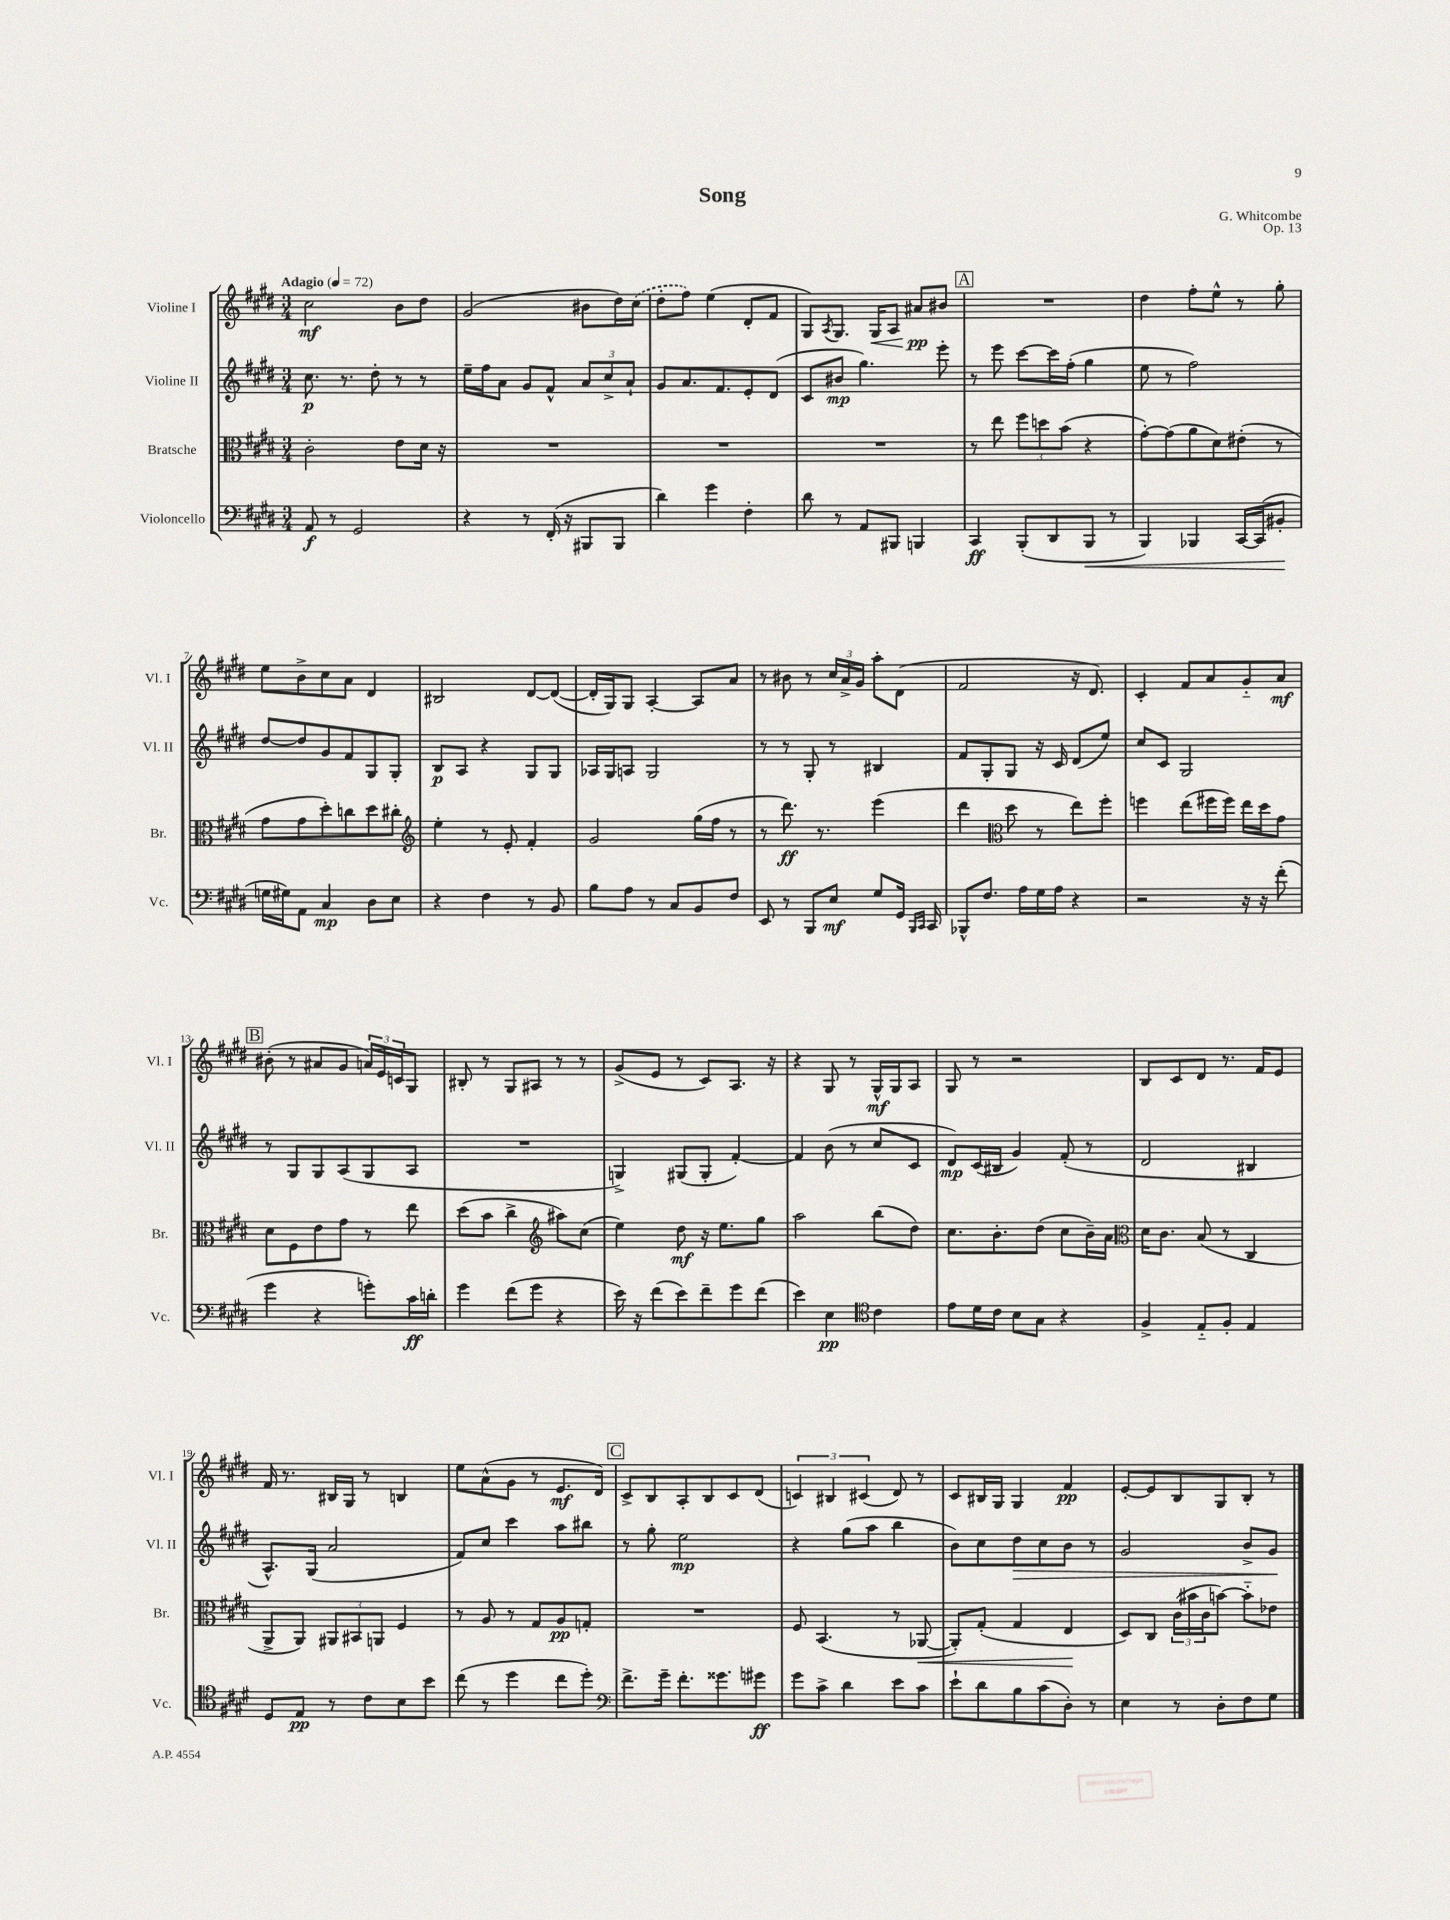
\header { title = "Song" composer = "G. Whitcombe" opus = "Op. 13" }
<<
\new StaffGroup <<
\new Staff = "s0" \with { instrumentName = "Violine I" shortInstrumentName = "Vl. I" } {
    \clef treble \key e \major \numericTimeSignature \time 3/4 \tempo "Adagio" 4 = 72
    cis''2\mf b'8 dis''8 |
    gis'2( bis'8 dis''16) \once \slurDashed cis''16( |
    dis''8-. fis''8) e''4( dis'8-. fis'8 |
    gis8) \acciaccatura { a8 } gis8. gis16\< a8 ais'8\pp\! bis'8 |
    \mark \markup { \box "A" } R2. |
    dis''4 fis''8-. e''8-^ r8 gis''8-. |
    e''8 b'8-> cis''8 a'8 dis'4 |
    bis2 dis'8~ dis'8~( |
    dis'16-. gis16) gis8 a4~-. a8 a'8 |
    r8 bis'8 r8 \tuplet 3/2 { cis''16 a'16-> gis'16 } a''8-. dis'8( |
    fis'2 r16 dis'8.) |
    cis'4-. fis'8 a'8 gis'8-_ a'8\mf |
    \mark \markup { \box "B" } bis'8-.( r8 ais'8 gis'8 \tuplet 3/2 { a'16) e'16 c'16 } gis8 |
    bis8-. r8 gis8 ais8 r8 r8 |
    gis'8->( e'8 r8 cis'8) a8. r16 |
    r4 gis8 r8 gis16-^\mf gis16 a8 |
    gis8 r8 r2 |
    b8 cis'8 dis'8 r8. fis'16 e'8 |
    fis'16 r8. bis16 gis16 r8 b4 |
    e''8 a'8-^( gis'8 r8 e'8.\mf dis'16) |
    \mark \markup { \box "C" } cis'8-> b8 a8-. b8 cis'8 dis'8( |
    \tuplet 3/2 { c'4) bis4 cis'4( } dis'8) r8 |
    cis'8 bis16 gis16 gis4 fis'4\pp |
    e'8~-. e'8 b8 gis8 b8-. r8 \bar "|." |
}
\new Staff = "s1" \with { instrumentName = "Violine II" shortInstrumentName = "Vl. II" } {
    \clef treble \key e \major \numericTimeSignature \time 3/4
    cis''8.\p r8. dis''8-. r8 r8 |
    e''16-- fis''16 a'8 gis'8 fis'8-^ \tuplet 3/2 { a'8 cis''8-> a'8-! } |
    gis'8 a'8. fis'8. e'8-. dis'8( |
    cis'8 bis'8\mp gis''4.) e'''8-. |
    \mark \markup { \box "A" } r8 e'''8 cis'''8~ cis'''16 fis''16-.( gis''4 |
    e''8 r8 fis''2) |
    dis''8~ dis''8 gis'8 fis'8 gis8 gis8-. |
    b8\p a8 r4 gis8 gis8 |
    aes16 gis16 a8 gis2 |
    r8 r8 gis8-. r8 bis4 |
    fis'8 gis8-. gis8 r16 cis'16 dis'8( e''8) |
    cis''8 cis'8 gis2 |
    \mark \markup { \box "B" } r8 gis8 gis8 a8( gis8 a8 |
    R2. |
    g4->) gis8( gis8-. fis'4~-.) |
    fis'4 b'8( r8 cis''8 cis'8 |
    dis'8\mp) cis'16( bis16 gis'4) fis'8-.( r8 |
    dis'2 bis4 |
    a8.-^) gis16( a'2 |
    fis'8) cis''8 cis'''4 a''8 bis''8 |
    \mark \markup { \box "C" } r8 gis''8-. e''2\mp |
    r4 gis''8( a''8 b''4 |
    b'8) cis''8 dis''8\> cis''8 b'8 r8 |
    gis'2 b'8-> gis'8\! \bar "|." |
}
\new Staff = "s2" \with { instrumentName = "Bratsche" shortInstrumentName = "Br." } {
    \clef alto \key e \major \numericTimeSignature \time 3/4
    cis'2-. e'8 dis'16 r16 |
    R2. |
    R2. |
    R2. |
    \mark \markup { \box "A" } r8 e''8 \tuplet 3/2 { fis''8 d''8 b'8( } r4 |
    gis'8~-.) gis'8( a'8 dis'8) eis'8-.( r8 |
    gis'8 gis'8 dis''8-.) c''8 dis''8 cis''8-. |
    \clef treble e''4-. r8 e'8-. fis'4-. |
    gis'2 gis''16( fis''16 r8 |
    r8 dis'''8.\ff) r8. e'''4( |
    dis'''4 \clef alto dis''8 r8 e''8) fis''8-. |
    f''4 e''8( fis''16 fis''16) e''16 dis''16 gis'8 |
    \mark \markup { \box "B" } dis'8 fis8 e'8 gis'8 r8 e''8 |
    dis''8( b'8 cis''4-> \clef treble ais''8) cis''8( |
    e''4) dis''8\mf r16 e''8. gis''8 |
    a''2 b''8( dis''8) |
    cis''8. b'8.-. dis''8( cis''8 b'16--) a'16 |
    \clef alto dis'16 cis'8. b8( r8 cis4 |
    a,8-> a,8) \tuplet 3/2 { ais,8 bis,8 a,8 } fis4 |
    r8 a8 r8 gis8 a8\pp g8-. |
    \mark \markup { \box "C" } R2. |
    fis8 b,4.( r8 aes,8~\< |
    aes,8-.) gis8-.( gis4 e4\! |
    dis8) cis8 \tuplet 3/2 { cis'16( bis'16 cis'16 } b'8~) b'8-_ ees'8 \bar "|." |
}
\new Staff = "s3" \with { instrumentName = "Violoncello" shortInstrumentName = "Vc." } {
    \clef bass \key e \major \numericTimeSignature \time 3/4
    a,8\f r8 gis,2 |
    r4 r8 fis,16-.( r16 bis,,8 bis,,8 |
    dis'4) gis'4 fis4-. |
    dis'8 r8 a,8 bis,,8 b,,4 |
    \mark \markup { \box "A" } cis,4\ff b,,8-.( dis,8 b,,8\< r8 |
    b,,4) bes,,4 cis,16~ cis,16( bis,8-.\! |
    g16 gis16) a,8 cis4\mp dis8 e8 |
    r4 fis4 r8 b,8 |
    b8 a8 r8 cis8 b,8 fis8 |
    e,8 r8 b,,8 e8\mf gis8 gis,16 \grace { b,,16 cis,16 } cis,16 |
    bes,,8-^ fis8. a16 gis16 a16 r4 |
    r2 r16 r16 fis'8-.( |
    \mark \markup { \box "B" } gis'4 r4 g'8-.) cis'16\ff d'16-. |
    gis'4 fis'8( gis'8 r4 |
    e'16) r16 fis'8( e'8) fis'8-- gis'8 fis'8( |
    e'4) e4\pp \clef tenor cis'4 |
    e'8 dis'16 cis'16 b8 gis8 r4 |
    fis4-> e8-_ fis8-. e4 |
    dis8 e8\pp r8 cis'8 b8 b'8 |
    cis''8( r8 dis''4 cis''8 dis''8-.) |
    \mark \markup { \box "C" } \clef bass fis'8.-> gis'16-- fis'8.-. gisis'8. gis'8\ff |
    gis'8 cis'8-> dis'4 e'8 cis'8 |
    e'8-! dis'8 b8 cis'8( dis8-.) r8 |
    e4 r8 dis8-. fis8 gis8 \bar "|." |
}
>>
>>
